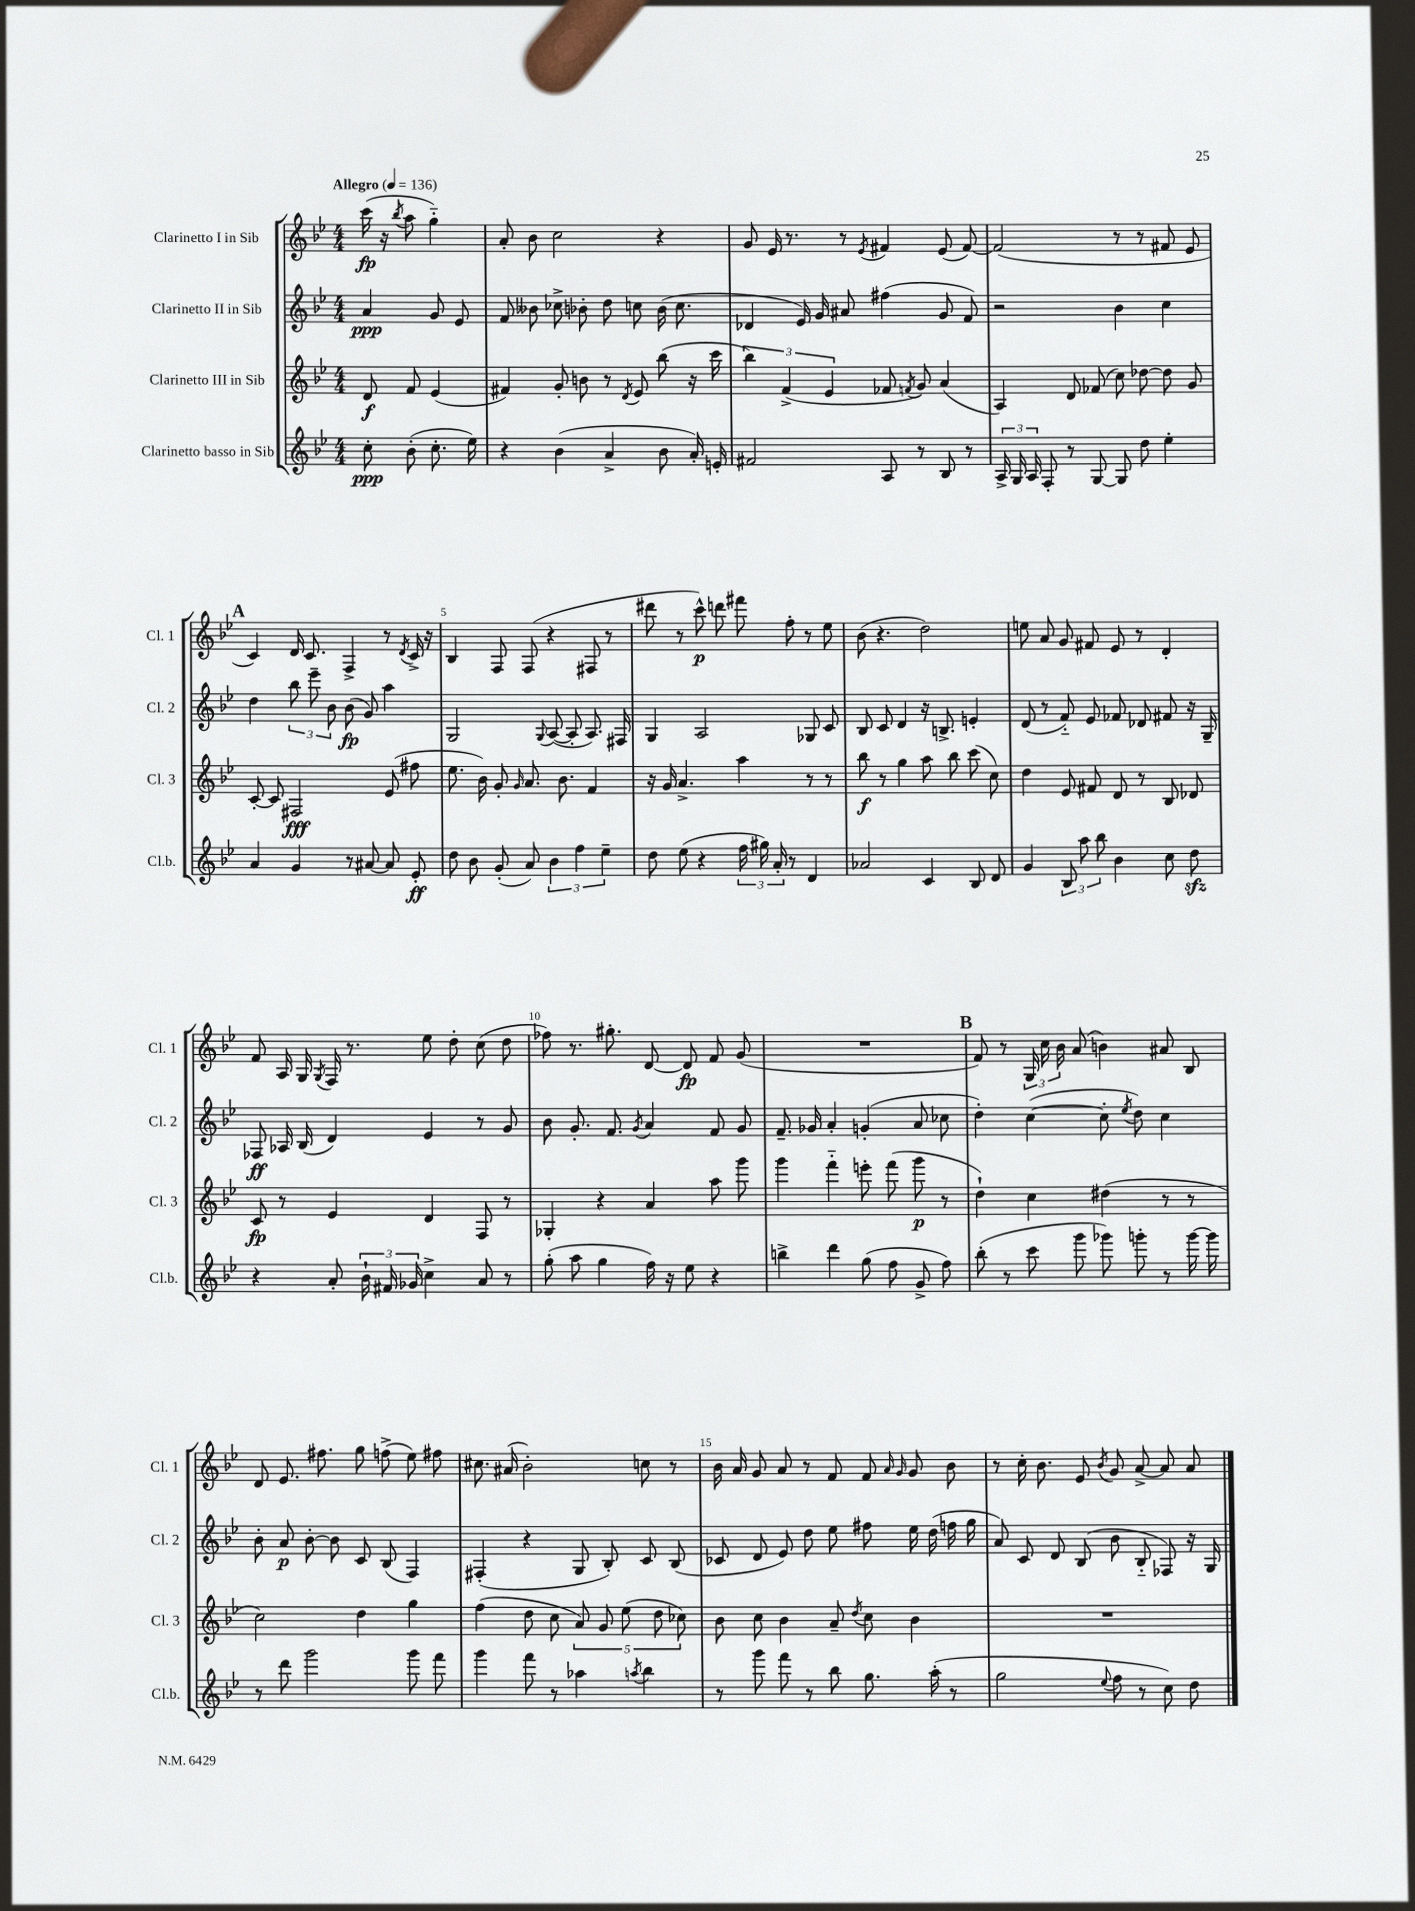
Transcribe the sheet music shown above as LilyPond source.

<<
\new StaffGroup <<
\new Staff = "s0" \with { instrumentName = "Clarinetto I in Sib" shortInstrumentName = "Cl. 1" } {
    \clef treble \key bes \major \numericTimeSignature \time 4/4 \partial 2 \tempo "Allegro" 4 = 136
    \autoBeamOff c'''16\fp( r16 \acciaccatura { bes''8 } a''8 g''4-_) |
    a'8-. bes'8 c''2 r4 |
    g'8 ees'16 r8. r8 \acciaccatura { ees'8 } fis'4 ees'8( fis'8~) |
    fis'2( r8 r8 fis'8 ees'8 |
    \mark \markup { \bold "A" } c'4) d'16 c'8. f4-> r8 \acciaccatura { d'8 } c'16-> r16 |
    bes4 f8 f8( r4 fis8 r8 |
    dis'''8 r8 c'''8-^\p) d'''8 fis'''8 f''8-. r8 ees''8 |
    bes'8( r4. d''2) |
    e''8 a'8 g'8 fis'8 ees'8 r8 d'4-. |
    f'8 a16 g16 \acciaccatura { g8 } f16 r8. ees''8 d''8-. c''8( d''8 |
    fes''8) r8. gis''8.-. d'8~ d'8\fp f'8 g'8( |
    R1 |
    \mark \markup { \bold "B" } f'8) r8 \tuplet 3/2 { g16 c''16 bes'16 } a'8( b'4) ais'8 bes8 |
    d'8 ees'8. fis''8. g''8 f''8->( ees''8) fis''8 |
    cis''8. ais'16( bes'2-.) c''8 r8 |
    bes'16 a'16 g'8 a'8 r8 f'8 f'8 \grace { a'16 g'16 } g'8 bes'8 |
    r8 c''16-. bes'8. ees'8 \acciaccatura { bes'8 } g'8 a'8~-> a'8 a'8 \bar "|." |
}
\new Staff = "s1" \with { instrumentName = "Clarinetto II in Sib" shortInstrumentName = "Cl. 2" } {
    \clef treble \key bes \major \numericTimeSignature \time 4/4 \partial 2
    \autoBeamOff a'4\ppp g'8 ees'8 |
    f'8 beses'8 ces''8-> bes'8-. d''8 c''8 bes'16( c''8. |
    des'4 ees'16) g'16 ais'8 fis''4( g'8 f'8) |
    r2 bes'4 c''4 |
    \mark \markup { \bold "A" } d''4 \tuplet 3/2 { bes''8 ees'''8-- bes'8 } bes'8\fp( g'8) a''4 |
    g2 \appoggiatura { g8 } a8~( a8-. a8.) fis16 |
    g4 a2 ges8 c'8 |
    bes8 c'8 d'4 r16 b8.-> e'4-. |
    d'8( r8 f'8-_) ees'8 fes'8 des'8 fis'8 r16 g16-- |
    fes8\ff aes16 bes16( d'4) ees'4 r8 g'8 |
    bes'8 g'8.-. f'8. \acciaccatura { g'8 } a'4 f'8 g'8 |
    f'8.-- ges'16 a'4-. g'4-.( a'8 ces''8 |
    \mark \markup { \bold "B" } d''4-.) c''4~( c''8-. \acciaccatura { ees''8 } d''8) c''4 |
    bes'8-. a'8\p bes'8~-. bes'8 c'8 bes8( f4) |
    fis4-.( r4 g8 bes8-.) c'8 bes8( |
    ces'8 d'8 ees'8) d''8 ees''8 fis''8 ees''16 d''16( f''16 g''16 |
    a'8) c'8 d'8 bes8( bes'8 bes8-_ fes8) r16 g16 \bar "|." |
}
\new Staff = "s2" \with { instrumentName = "Clarinetto III in Sib" shortInstrumentName = "Cl. 3" } {
    \clef treble \key bes \major \numericTimeSignature \time 4/4 \partial 2
    \autoBeamOff d'8\f f'8 ees'4( |
    fis'4) g'8-. b'8 r8 \acciaccatura { d'8 } ees'8 bes''8( r16 c'''16 |
    \tuplet 3/2 { bes''4) f'4->( ees'4 } fes'8 \acciaccatura { f'8 } g'8) a'4( |
    a4) d'8 fes'8( c''8) des''8~ des''8 g'8 |
    \mark \markup { \bold "A" } c'8~-. c'8 fis2\fff ees'8( fis''8 |
    ees''8. bes'16) g'8-. \grace { g'16 } a'8. bes'8. f'4 |
    r16 g'16 a'4.-> a''4 r8 r8 |
    bes''8\f r8 g''4 a''8 bes''8 c'''8( c''8) |
    d''4 ees'8 fis'8 d'8 r8 bes8 des'8 |
    c'8\fp r8 ees'4 d'4 f8 r8 |
    ges4-. r4 a'4 a''8 g'''8 |
    g'''4 f'''4-_ e'''8-. f'''8( g'''8\p r8 |
    \mark \markup { \bold "B" } d''4-!) c''4 dis''4( r8 r8 |
    c''2) d''4 g''4 |
    f''4( d''8 c''8 \tuplet 5/4 { a'8) g'8 ees''8( d''8 ces''8) } |
    bes'8 c''8 bes'4 a'8-- \acciaccatura { d''8 } c''8 bes'4 |
    R1 \bar "|." |
}
\new Staff = "s3" \with { instrumentName = "Clarinetto basso in Sib" shortInstrumentName = "Cl.b." } {
    \clef treble \key bes \major \numericTimeSignature \time 4/4 \partial 2
    \autoBeamOff c''8-.\ppp bes'8-.( c''8.-. ees''16) |
    r4 bes'4( a'4-> bes'8 a'16-.) e'16-. |
    fis'2 a8 r8 bes8 r8 |
    \tuplet 3/2 { a16-> g16 a16 } f8-. r8 g8~ g8 d''8 ees''4-. |
    \mark \markup { \bold "A" } a'4 g'4 r8 ais'8~ ais'8 ees'8-.\ff |
    d''8 bes'8 g'8-.( a'8) \tuplet 3/2 { bes'4 f''4 ees''4-- } |
    d''8 ees''8( r4 \tuplet 3/2 { f''16 gis''16) a'16-. } r8 d'4 |
    aes'2 c'4 bes8 d'8 |
    g'4 \tuplet 3/2 { bes8 a''8 bes''8 } bes'4 c''8 d''8\sfz |
    r4 a'8-. \tuplet 3/2 { bes'16-! fis'16 ges'16 } c''4-> a'8 r8 |
    g''8-.( a''8 g''4 f''16) r16 ees''8 r4 |
    b''4-> d'''4 g''8( f''8 g'8-> f''8) |
    \mark \markup { \bold "B" } bes''8-.( r8 c'''8 g'''8 ges'''8) g'''8-. r8 g'''16~ g'''16 |
    r8 d'''8 g'''2 g'''8 f'''8 |
    g'''4 f'''8 r8 aes''4 \acciaccatura { a''8 } bes''4 |
    r8 g'''8 f'''8 r8 bes''8 g''8. a''16-.( r8 |
    g''2 \appoggiatura { ees''8 } f''8 r8 c''8) d''8 \bar "|." |
}
>>
>>
\layout { \context { \Score \override BarNumber.break-visibility = ##(#f #t #t) barNumberVisibility = #(every-nth-bar-number-visible 5) } }
